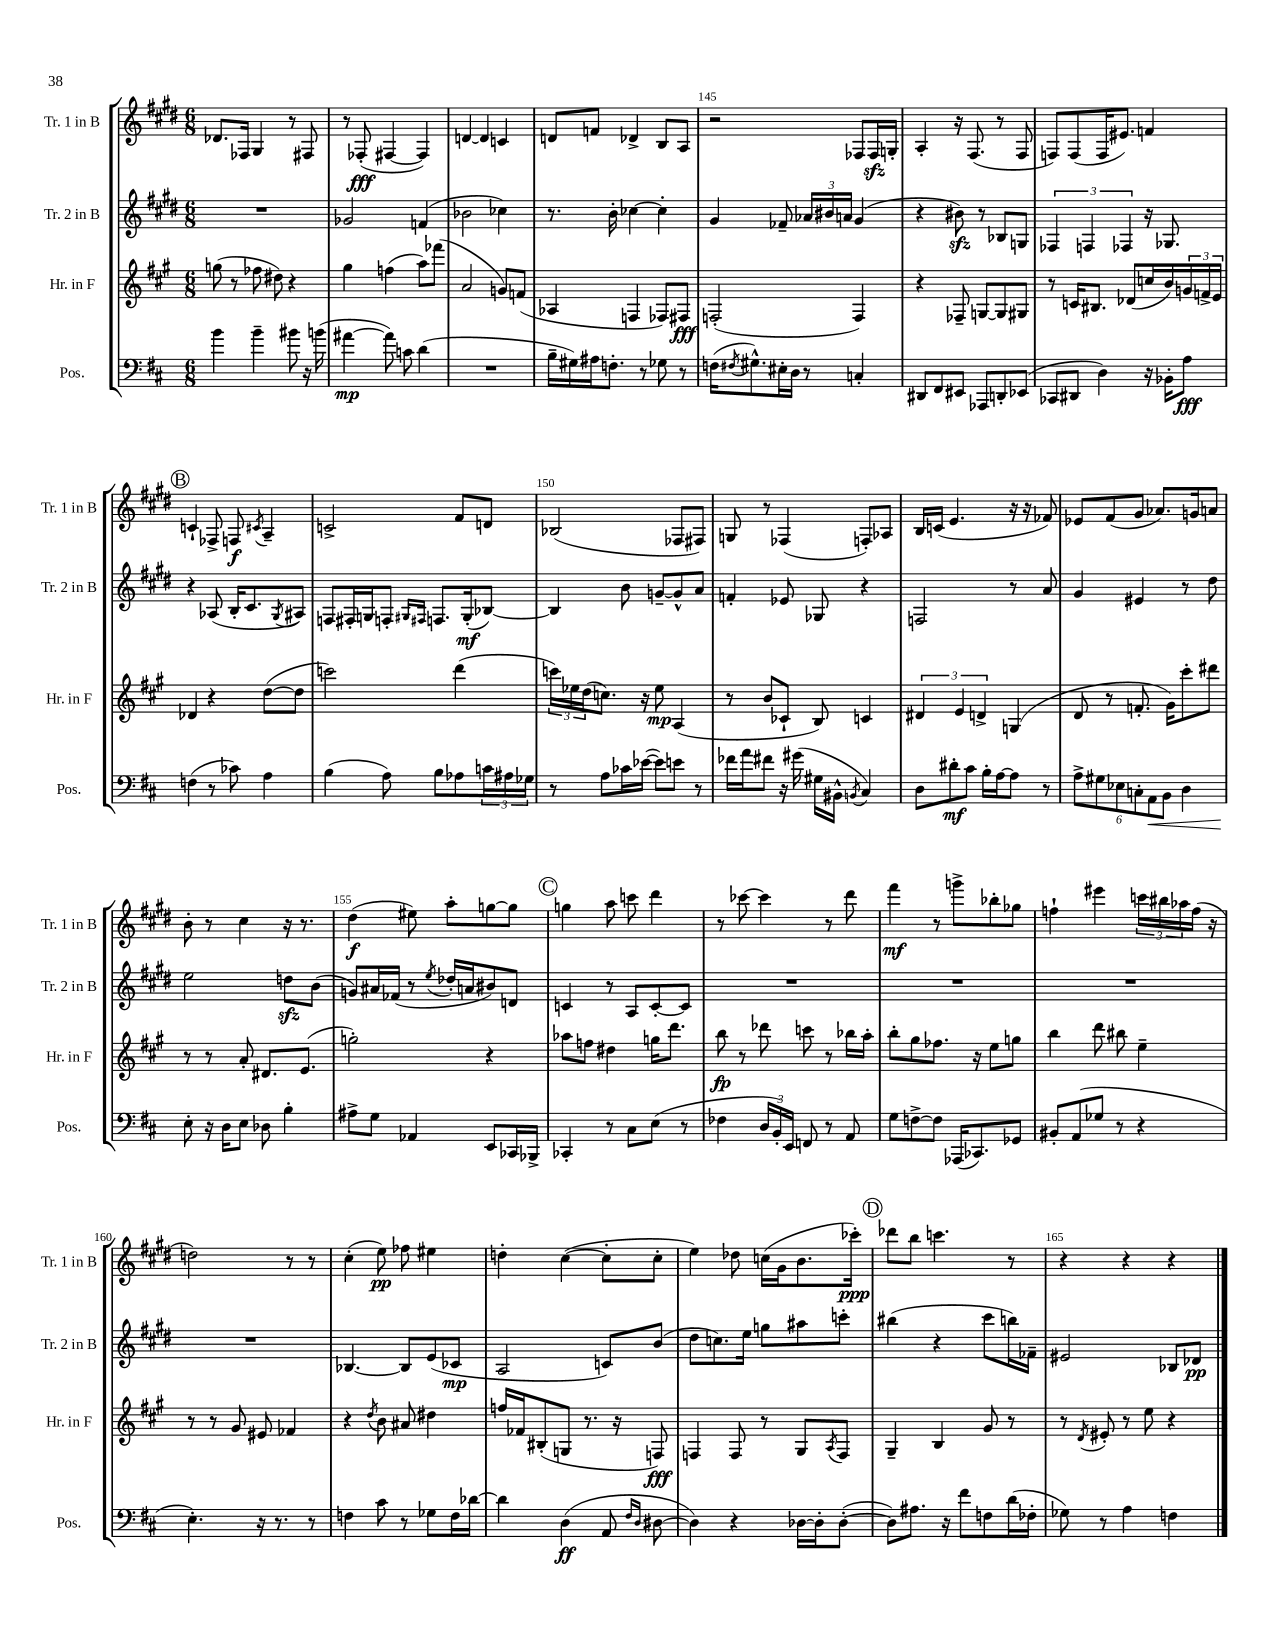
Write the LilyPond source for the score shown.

<<
\new StaffGroup <<
\new Staff = "s0" \with { instrumentName = "Tr. 1 in B" shortInstrumentName = "Tr. 1 in B" } {
    \clef treble \key e \major \numericTimeSignature \time 6/8
    des'8. fes16 gis4 r8 fis8 |
    r8 fes8-.\fff( fis4~ fis4) |
    d'4~ d'4 c'4 |
    d'8 f'8 des'4-> b8 a8 |
    r2 fes8 fes16\sfz g16-. |
    a4-. r16 fis8.( r8 fis8 |
    f8) f8( f16 eis'8.) f'4 |
    \mark \markup { \circle "B" } c'4-! fes8-> f8\f \acciaccatura { cis'8 } a4-- |
    c'2-> fis'8 d'8 |
    bes2( fes8 fis8) |
    g8 r8 fes4( f8-.) aes8 |
    b16 c'16( e'4. r16 r16 fes'8) |
    ees'8 fis'8( gis'8 aes'8.) g'16 a'8 |
    b'8-. r8 cis''4 r16 r8. |
    dis''4\f( eis''8) a''8-. g''8~ g''8 |
    \mark \markup { \circle "C" } g''4 a''8 c'''8 dis'''4 |
    r8 ces'''8~ ces'''4 r8 dis'''8 |
    fis'''4\mf r8 g'''8-> bes''8-. ges''8 |
    f''4-! eis'''4 \tuplet 3/2 { c'''16 bis''16 aes''16 } f''16( r16 |
    d''2) r8 r8 |
    cis''4-.( e''8\pp) fes''8 eis''4 |
    d''4-. cis''4~( cis''8-. cis''8-. |
    e''4) des''8 c''16( gis'16 b'8. ces'''16-.\ppp) |
    \mark \markup { \circle "D" } des'''8 b''8 c'''4. r8 |
    r4 r4 r4 \bar "|." |
}
\new Staff = "s1" \with { instrumentName = "Tr. 2 in B" shortInstrumentName = "Tr. 2 in B" } {
    \clef treble \key e \major \numericTimeSignature \time 6/8
    R2. |
    ges'2 f'4( |
    bes'2 ces''4) |
    r8. b'16-. ces''4~ ces''4-. |
    gis'4 fes'8-- \tuplet 3/2 { aes'16 bis'16 a'16 } gis'4( |
    r4 bis'8\sfz) r8 bes8 g8 |
    \tuplet 3/2 { fes4 f4 fes4 } r16 ges8. |
    \mark \markup { \circle "B" } r4 aes8( b16-. cis'8. \acciaccatura { gis8 } ais8) |
    f8 fis16-. g16 f8-. \grace { gis16 fis16 } f8. gis16-.\mf( bes8~) |
    bes4 b'8 g'8~-- g'8-^ a'8 |
    f'4-. ees'8 ges8 r4 |
    f2 r8 a'8 |
    gis'4 eis'4 r8 dis''8 |
    e''2 d''8\sfz b'8( |
    g'8) ais'16 fes'16( r8 \acciaccatura { e''8 } des''16-. a'16 bis'8) d'8 |
    \mark \markup { \circle "C" } c'4 r8 a8 c'8~-. c'8 |
    R2. |
    R2. |
    R2. |
    R2. |
    bes4.~ bes8 e'8( ces'8\mp |
    a2 c'8) b'8( |
    dis''8 c''8.) e''16 g''8 ais''8 c'''8-. |
    \mark \markup { \circle "D" } bis''4( r4 cis'''8 b''16) fes'16-- |
    eis'2 bes8 des'8\pp \bar "|." |
}
\new Staff = "s2" \with { instrumentName = "Hr. in F" shortInstrumentName = "Hr. in F" } {
    \clef treble \key a \major \numericTimeSignature \time 6/8
    g''8( r8 fes''8 dis''8) r4 |
    gis''4 f''4( a''8) fes'''8( |
    a'2 g'8) f'8( |
    aes4 f4 fes8) fis8\fff |
    f2-.( f4) |
    r4 fes8-- g8~ g8 gis8 |
    r8 c'16 bis8. des'8( c''16 b'16) \tuplet 3/2 { g'16 f'16-> e'16 } |
    \mark \markup { \circle "B" } des'4 r4 d''8~( d''8 |
    c'''2) d'''4( |
    \tuplet 3/2 { c'''16) ees''16 d''16( } c''8.) r16 ees''8\mp a4( |
    r8 b'8 ces'8-! b8) c'4 |
    \tuplet 3/2 { dis'4 e'4 d'4-> } g4( |
    d'8 r8 f'8.-. gis'16) cis'''8-. dis'''8 |
    r8 r8 a'8-. dis'8. e'8.( |
    g''2-.) r4 |
    \mark \markup { \circle "C" } aes''8 f''8 dis''4 g''16 d'''8. |
    b''8\fp r8 des'''8 c'''8 r8 bes''16 a''16-. |
    b''8-. gis''8 fes''8. r16 e''8 g''8 |
    b''4 d'''8 bis''8 e''4-- |
    r8 r8 gis'8 eis'8 fes'4 |
    r4 \acciaccatura { d''8 } b'8 ais'8 dis''4 |
    f''16 fes'16 bis8-.( g8 r8. r16 f8\fff) |
    f4 f8 r8 gis8 \acciaccatura { a8 } f8 |
    \mark \markup { \circle "D" } gis4-- b4 gis'8 r8 |
    r8 \acciaccatura { d'8 } eis'8-. r8 e''8 r4 \bar "|." |
}
\new Staff = "s3" \with { instrumentName = "Pos." shortInstrumentName = "Pos." } {
    \clef bass \key d \major \numericTimeSignature \time 6/8
    b'4 b'4-- bis'8 r16 b'16( |
    ais'4~\mp ais'8) c'8 d'4( |
    R2. |
    b16-- gis16) ais16 f8.-. r8 ges8 r8 |
    f16( \acciaccatura { fis8 } gis8.-^) eis16-. d16 r8 c4-. |
    dis,8 fis,8 eis,8 aes,,8 d,8-. ees,8( |
    ces,8 dis,8 d4) r16 bes,16-. a8\fff |
    \mark \markup { \circle "B" } f4( r8 ces'8) a4 |
    b4( a8) b8 aes8 \tuplet 3/2 { c'16 ais16 ges16 } |
    r8 a8 ces'16 ees'16~( ees'8) e'8 r8 |
    fes'16 a'16 fis'8 r16 gis'16( gis16 bis,16-^ \acciaccatura { b,8 } cis4) |
    d8 dis'8-.\mf cis'8 b16-. a16~ a8 r8 |
    \tuplet 6/4 { a8-> gis8 ees8 c8-. a,8\< b,8 } d4 |
    e8-.\! r16 d16 e8 des8 b4-. |
    ais8-> g8 aes,4 e,8 ces,16 bes,,16-> |
    \mark \markup { \circle "C" } ces,4-. r8 cis8 e8( r8 |
    fes4 \tuplet 3/2 { d16 b,16-.) e,16 } f,8 r8 a,8 |
    g8 f8~-> f8 aes,,16( ces,8.) ges,8 |
    bis,8-. a,8( ges8 r8 r4 |
    e4.-.) r16 r8. r8 |
    f4 cis'8 r8 ges8 f16 des'16~ |
    des'4 d4\ff( a,8 \grace { fis16 d16 } dis8~ |
    dis4) r4 des16~ des16-. des8~-.( |
    \mark \markup { \circle "D" } des8) ais8. r16 fis'8 f8 d'16( fes16-. |
    ges8) r8 a4 f4 \bar "|." |
}
>>
>>
\layout { \context { \Score currentBarNumber = #141 \override BarNumber.break-visibility = ##(#f #t #t) barNumberVisibility = #(every-nth-bar-number-visible 5) } }
